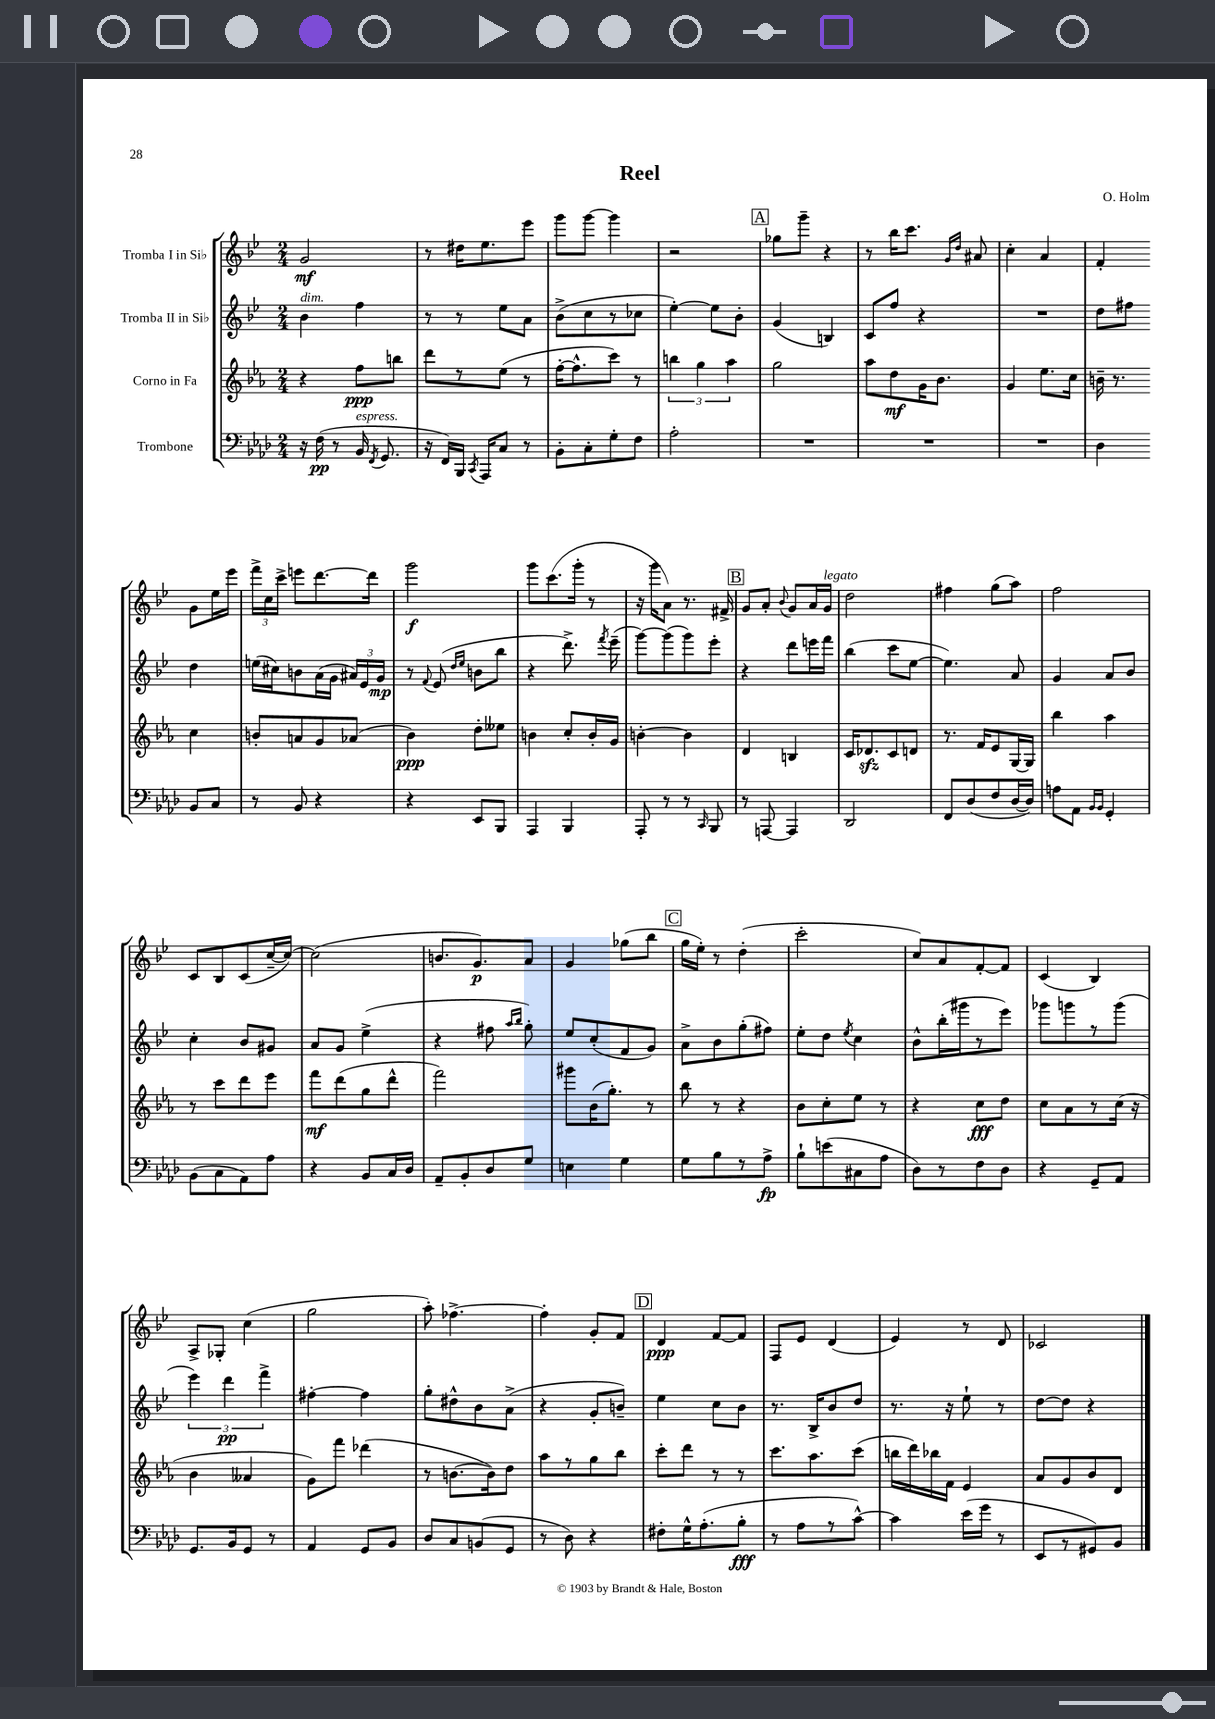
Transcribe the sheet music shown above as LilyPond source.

\header { title = "Reel" composer = "O. Holm" }
<<
\new StaffGroup <<
\new Staff = "s0" \with { instrumentName = "Tromba I in Sib" } {
    \clef treble \key bes \major \numericTimeSignature \time 2/4
    \autoBeamOff g'2\mf |
    r8 dis''16[ ees''8. ees'''8] |
    g'''8[ g'''8]~ g'''4 |
    r2 |
    \mark \markup { \box "A" } ges''8[ g'''8]-- r4 |
    r8 bes''16[ c'''8.] \grace { g'16[ d''16] } ais'8 |
    c''4-. a'4 |
    f'4-. g'8[ ees''16 ees'''16] |
    \tuplet 3/2 { f'''16[-> c''16 c'''16]-> } e'''8[ d'''8.~ d'''16] |
    g'''2\f |
    g'''8[ c'''8.( g'''16]-. r8 |
    r16 g'''16[ a'8]) r8. fis'16-> |
    \mark \markup { \box "B" } g'8[ a'8]-. \appoggiatura { bes'8 } g'8[ a'16 g'16]^\markup { \italic "legato" } |
    d''2 |
    fis''4 g''8[( a''8]) |
    f''2 |
    c'8[ bes8 c'8( c''16~-- c''16]~) |
    c''2( |
    b'8.[ g'8.\p) a'8] |
    g'4 ges''8[( bes''8] |
    \mark \markup { \box "C" } g''16[ ees''16]-.) r8 d''4-.( |
    c'''2-. |
    c''8[) a'8 f'8~-. f'8] |
    c'4( bes4) |
    a8[-> ges8]-. c''4( |
    g''2 |
    a''8-.) fes''4.~-> |
    fes''4-. g'8[-. f'8] |
    \mark \markup { \box "D" } d'4\ppp f'8[~ f'8] |
    f8[ ees'8] d'4( |
    ees'4) r8 d'8 |
    ces'2 \bar "|." |
}
\new Staff = "s1" \with { instrumentName = "Tromba II in Sib" } {
    \clef treble \key bes \major \numericTimeSignature \time 2/4
    \autoBeamOff bes'4^\markup { \italic "dim." } f''4 |
    r8 r8 ees''8[ a'8] |
    bes'8[->( c''8 r8 ces''8] |
    ees''4~-.) ees''8[ bes'8]-. |
    \mark \markup { \box "A" } g'4( b4) |
    c'8[ f''8] r4 |
    R2 |
    d''8[ fis''8] d''4 |
    e''16[( cis''16) b'8 a'16( g'16] \tuplet 3/2 { ais'16[) ees'16 g'16]\mp } |
    r8 \appoggiatura { f'8 } ees'8( \grace { d''16[ ees''16] } b'8[ bes''8] |
    r4 d'''8.->) \acciaccatura { f'''8 } ees'''16--( |
    g'''8[~) g'''8( g'''8) ees'''8]-. |
    \mark \markup { \box "B" } r4 d'''8[ e'''16 f'''16] |
    bes''4( c'''8[ ees''8]~ |
    ees''4.) a'8 |
    g'4 a'8[ bes'8] |
    c''4-. bes'8[ gis'8] |
    a'8[ g'8] ees''4->( |
    r4 fis''8 \grace { a''16[ bes''16] } g''8-.) |
    ees''8[ c''8-.( f'8 g'8]) |
    \mark \markup { \box "C" } a'8[-> bes'8 g''8-.( fis''8]) |
    ees''8[-. d''8] \acciaccatura { ees''8 } c''4 |
    bes'8[-^ bes''16-.( gis'''16 r8 ees'''8]) |
    ges'''8[ g'''8 r8 g'''8]( |
    \tuplet 3/2 { ees'''4) d'''4\pp f'''4-> } |
    fis''4~-. fis''4 |
    g''8[-. dis''8-^ bes'8 a'8]->( |
    r4 g'8[-. b'8]--) |
    \mark \markup { \box "D" } ees''4 c''8[ bes'8] |
    r8. bes16[-> bes'8 d''8] |
    r8. r16 ees''8-! r8 |
    d''8[~ d''8] r4 \bar "|." |
}
\new Staff = "s2" \with { instrumentName = "Corno in Fa" } {
    \clef treble \key ees \major \numericTimeSignature \time 2/4
    \autoBeamOff r4 f''8[\ppp b''8] |
    d'''8[ r8 ees''8]( r8 |
    f''16[~-. f''8.-^ c'''8]) r8 |
    \tuplet 3/2 { b''4 g''4 aes''4 } |
    \mark \markup { \box "A" } g''2 |
    aes''8[ d''8\mf g'16 bes'8.] |
    g'4 ees''8.[ c''16] |
    b'16-- r8. c''4 |
    b'8[-. a'8 g'8 aes'8]( |
    bes'4\ppp) d''8[-. eeses''8] |
    b'4 c''8[-. b'16-. g'16] |
    b'4~-. b'4 |
    \mark \markup { \box "B" } d'4 b4 |
    c'16[ des'8.\sfz c'8 d'8] |
    r8. f'16[ ees'8 g16~ g16] |
    bes''4 aes''4 |
    r8 c'''8[ d'''8 ees'''8] |
    f'''8[\mf d'''8( g''8 d'''8]-^ |
    f'''2) |
    gis'''8[ bes'16( g''8.]-.) r8 |
    \mark \markup { \box "C" } bes''8 r8 r4 |
    bes'8[ c''8-. ees''8] r8 |
    r4 c''8[\fff d''8] |
    c''8[ aes'8 r8 c''16]( r16 |
    bes'4 aeses'4 |
    g'8[) f'''8] des'''4( |
    r8 b'8.[~ b'16) d''8] |
    aes''8[ r8 g''8 bes''8] |
    \mark \markup { \box "D" } c'''8[-. d'''8] r8 r8 |
    c'''8.[ aes''8. c'''8]( |
    b''16[ d'''16) bes''16 f'16] ees'4 |
    aes'8[ g'8 bes'8 d'8] \bar "|." |
}
\new Staff = "s3" \with { instrumentName = "Trombone" } {
    \clef bass \key aes \major \numericTimeSignature \time 2/4
    \autoBeamOff r16 f16\pp( r8 bes,16^\markup { \italic "espress." } \acciaccatura { f,8 } g,8. |
    r16 f,16[) bes,,16] \acciaccatura { c,8 } aes,,16[ c8] r8 |
    bes,8[-. c8-. g8-. f8] |
    aes2-. |
    \mark \markup { \box "A" } R2 |
    R2 |
    R2 |
    des4 bes,8[ c8] |
    r8 bes,8 r4 |
    r4 ees,8[ bes,,8] |
    aes,,4 bes,,4 |
    aes,,8-. r8 r8 \grace { c,16 } bes,,8 |
    \mark \markup { \box "B" } r8 a,,8~ a,,4 |
    des,2 |
    f,8[ des8( f8 des16~ des16]) |
    a8[ aes,8] \grace { bes,16[ bes,16] } g,4-. |
    bes,8[( c8 aes,8) aes8] |
    r4 bes,8[ c16 des16] |
    aes,8[-- bes,8-. des8 g8] |
    e4 g4 |
    \mark \markup { \box "C" } g8[ bes8 r8 aes8]->\fp |
    bes8[-! e'8( cis8 aes8] |
    des8[) r8 f8 des8] |
    r4 g,8[-- aes,8] |
    g,8.[ bes,16 g,8] r8 |
    aes,4 g,8[ bes,8] |
    des8[ c8 b,8( g,8] |
    r8 des8) r4 |
    \mark \markup { \box "D" } fis8[-. g16-^ aes8.-.( bes8]-.\fff |
    r8 aes8[ r8 c'8]~-^) |
    c'4 ees'16[( g'16] r8 |
    ees,8[ r8 gis,8) bes,8] \bar "|." |
}
>>
>>
\layout { \context { \Score \remove "Bar_number_engraver" } }
